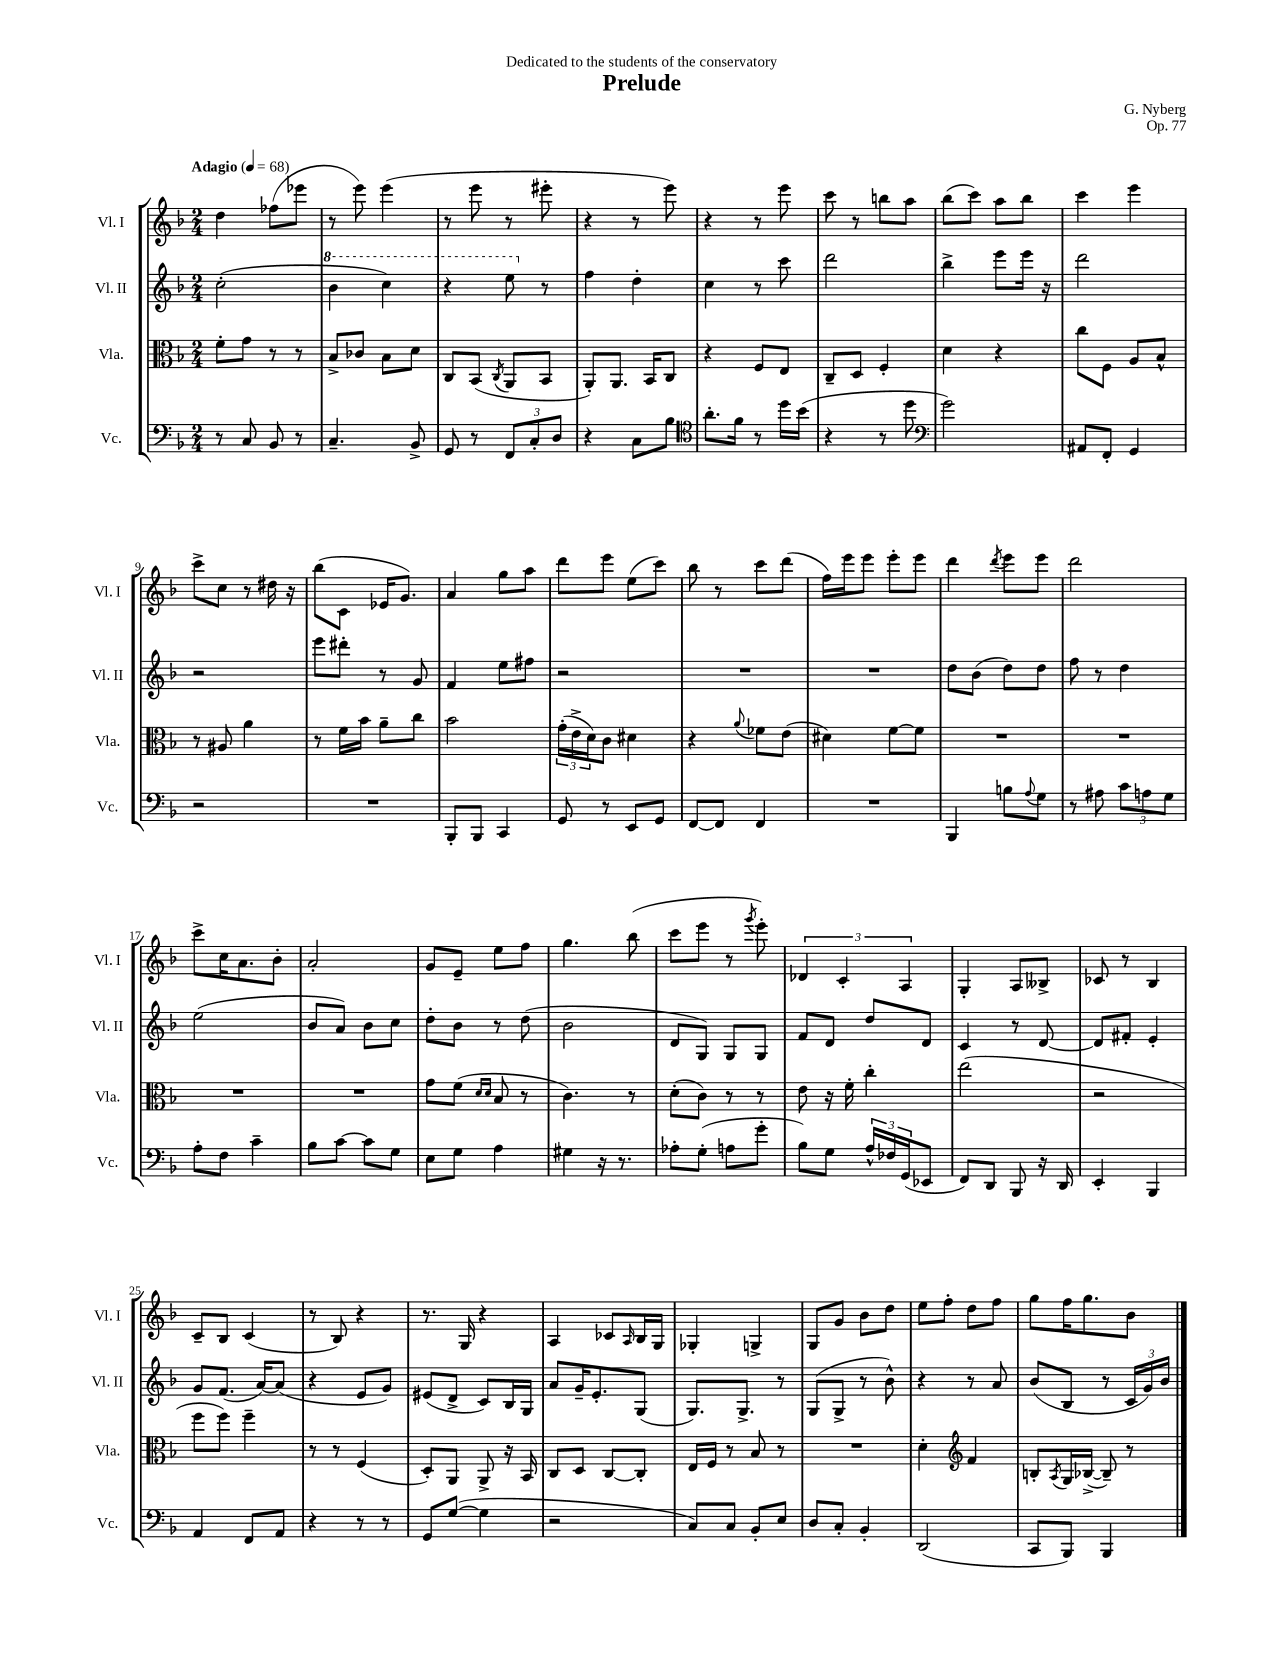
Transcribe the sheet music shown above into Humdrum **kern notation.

**kern	**kern	**kern	**kern
*staff4	*staff3	*staff2	*staff1
*clefF4	*clefC3	*clefG2	*clefG2
*k[b-]	*k[b-]	*k[b-]	*k[b-]
*M2/4	*M2/4	*M2/4	*M2/4
*MM68	*MM68	*MM68	*MM68
8r	8f'	(2cc'	4dd
8C	8g	.	.
8BB-	8r	.	(8ff-
8r	8r	.	8eee-
=	=	=	=
4.C~	8B-^	4bb-	8r
.	8c-	.	8eee)
.	8B-	4ccc)	(4eee
8BB-^	8d	.	.
=	=	=	=
8GG	8C	4r	8r
8r	(8BB-	.	8eee
.	8qC	.	.
12FF	8AA	8eee	8r
12C'	.	.	.
.	8BB-	8r	8eee#'
12D	.	.	.
=	=	=	=
4r	8AA')	4ff	4r
.	8.AA	.	.
8C	.	4dd'	8r
.	16BB-	.	.
8B-	8C	.	8eee)
=	=	=	=
*clefC4	*	*	*
8.a'	4r	4cc	4r
16f	.	.	.
8r	8F	8r	8r
16dd	8E	8ccc	8eee
(16b-	.	.	.
=	=	=	=
4r	8C~	2ddd	8ccc
.	8D	.	8r
8r	4F'	.	8bb
8dd	.	.	8aa
=	=	=	=
*clefF4	*	*	*
2g)	4d	4bb-^	(8bb-
.	.	.	8ccc)
.	4r	8eee	8aa
.	.	16eee	8bb-
.	.	16r	.
=	=	=	=
8AA#	8cc	2ddd	4ccc
8FF'	8F	.	.
4GG	8A	.	4eee
.	8B-^^	.	.
=	=	=	=
2r	8r	2r	8ccc^
.	8A#	.	8cc
.	4a	.	8r
.	.	.	16dd#
.	.	.	16r
=	=	=	=
2r	8r	8eee	(8bb-
.	16f	8ddd#'	8c
.	16b-	.	.
.	8a~	8r	16e-
.	.	.	8.g)
.	8cc	8g	.
=	=	=	=
8BBB-'	2b-	4f	4a
8BBB-	.	.	.
4CC	.	8ee	8gg
.	.	8ff#	8aa
=	=	=	=
8GG	(24g'	2r	8ddd
.	24e^	.	.
.	24d)	.	.
8r	8c	.	8eee
8EE	4d#	.	(8ee
8GG	.	.	8ccc)
=	=	=	=
[8FF	4r	2r	8bb-
8FF]	.	.	8r
.	8qqa	.	.
4FF	8f-	.	8ccc
.	(8e	.	(8ddd
=	=	=	=
2r	4d#)	2r	16ff)
.	.	.	16eee
.	.	.	8eee
.	[8f	.	8eee'
.	8f]	.	8eee
=	=	=	=
4BBB-	2r	8dd	4ddd
.	.	(8b-	.
.	.	.	8qddd
8B	.	8dd)	8eee
8qqA	.	.	.
8G	.	8dd	8eee
=	=	=	=
8r	2r	8ff	2ddd
8A#	.	8r	.
12c	.	4dd	.
12A	.	.	.
12G	.	.	.
=	=	=	=
8A'	2r	(2ee	8ccc^
8F	.	.	16cc
.	.	.	8.a
4c~	.	.	.
.	.	.	8b-'
=	=	=	=
8B-	2r	8b-	2a'
[8c	.	8a)	.
8c]	.	8b-	.
8G	.	8cc	.
=	=	=	=
8E	8g	8dd'	8g
8G	(8f	8b-	8e~
.	16qqd	.	.
.	16qqd	.	.
4A	8B-	8r	8ee
.	8r	(8dd	8ff
=	=	=	=
4G#	4.c)	2b-	4.gg
16r	.	.	.
8.r	.	.	.
.	8r	.	(8bb-
=	=	=	=
8A-'	(8d'	8d	8ccc
(8G'	8c)	8G)	8eee
8A	8r	8G	8r
.	.	.	8qggg
8g'	8r	8G	8eee')
=	=	=	=
8B-)	8e	8f	6d-
8G	16r	8d	.
.	.	.	6c'
.	16f'	.	.
24A^^	4cc'	8dd	.
24F-	.	.	.
(24GG	.	.	6A
8EE-	.	8d	.
=	=	=	=
8FF)	(2ee	4c	4G'
8DD	.	.	.
8BBB-	.	8r	8A
16r	.	[8d	8B--^
16DD	.	.	.
=	=	=	=
4EE'	2r	8d]	8c-
.	.	8f#'	8r
4BBB-	.	4e'	4B-
=	=	=	=
4AA	8ff	8g	8c~
.	8ff)	(8.f	8B-
8FF	4ff~	.	(4c
.	.	[16a)	.
8AA	.	(8a]	.
=	=	=	=
4r	8r	4r	8r
.	8r	.	8B-)
8r	(4F	8e	4r
8r	.	8g)	.
=	=	=	=
8GG	8D')	(8e#	8.r
([8G	8AA	8d^	.
.	.	.	16G
4G]	8AA^	8c)	4r
.	16r	16B-	.
.	16BB-	16G	.
=	=	=	=
2r	8C	8a	4A
.	8D	16g~	.
.	.	8.e'	.
.	[8C	.	8c-
.	.	.	16qqA
.	8C']	(8G	16B-
.	.	.	16G
=	=	=	=
8C)	16E	8.G)	4G-'
.	16F	.	.
8C	8r	.	.
.	.	8.G^	.
8BB-'	8B-	.	4G^
8E	8r	8r	.
=	=	=	=
8D	2r	(8G	8G
8C'	.	8G^	8g
4BB-'	.	8r	8b-
.	.	8b-^^)	8dd
=	=	=	=
(2DD	4d'	4r	8ee
.	.	.	8ff'
*	*clefG2	*	*
.	4f	8r	8dd
.	.	8a	8ff
=	=	=	=
8CC	8B'	(8b-	8gg
.	8qA	.	.
8BBB-)	16G	8B-	16ff
.	([16B-^	.	8.gg
4BBB-	8B-~])	8r	.
.	8r	24c	8b-
.	.	24g)	.
.	.	24b-	.
==	==	==	==
*-	*-	*-	*-
